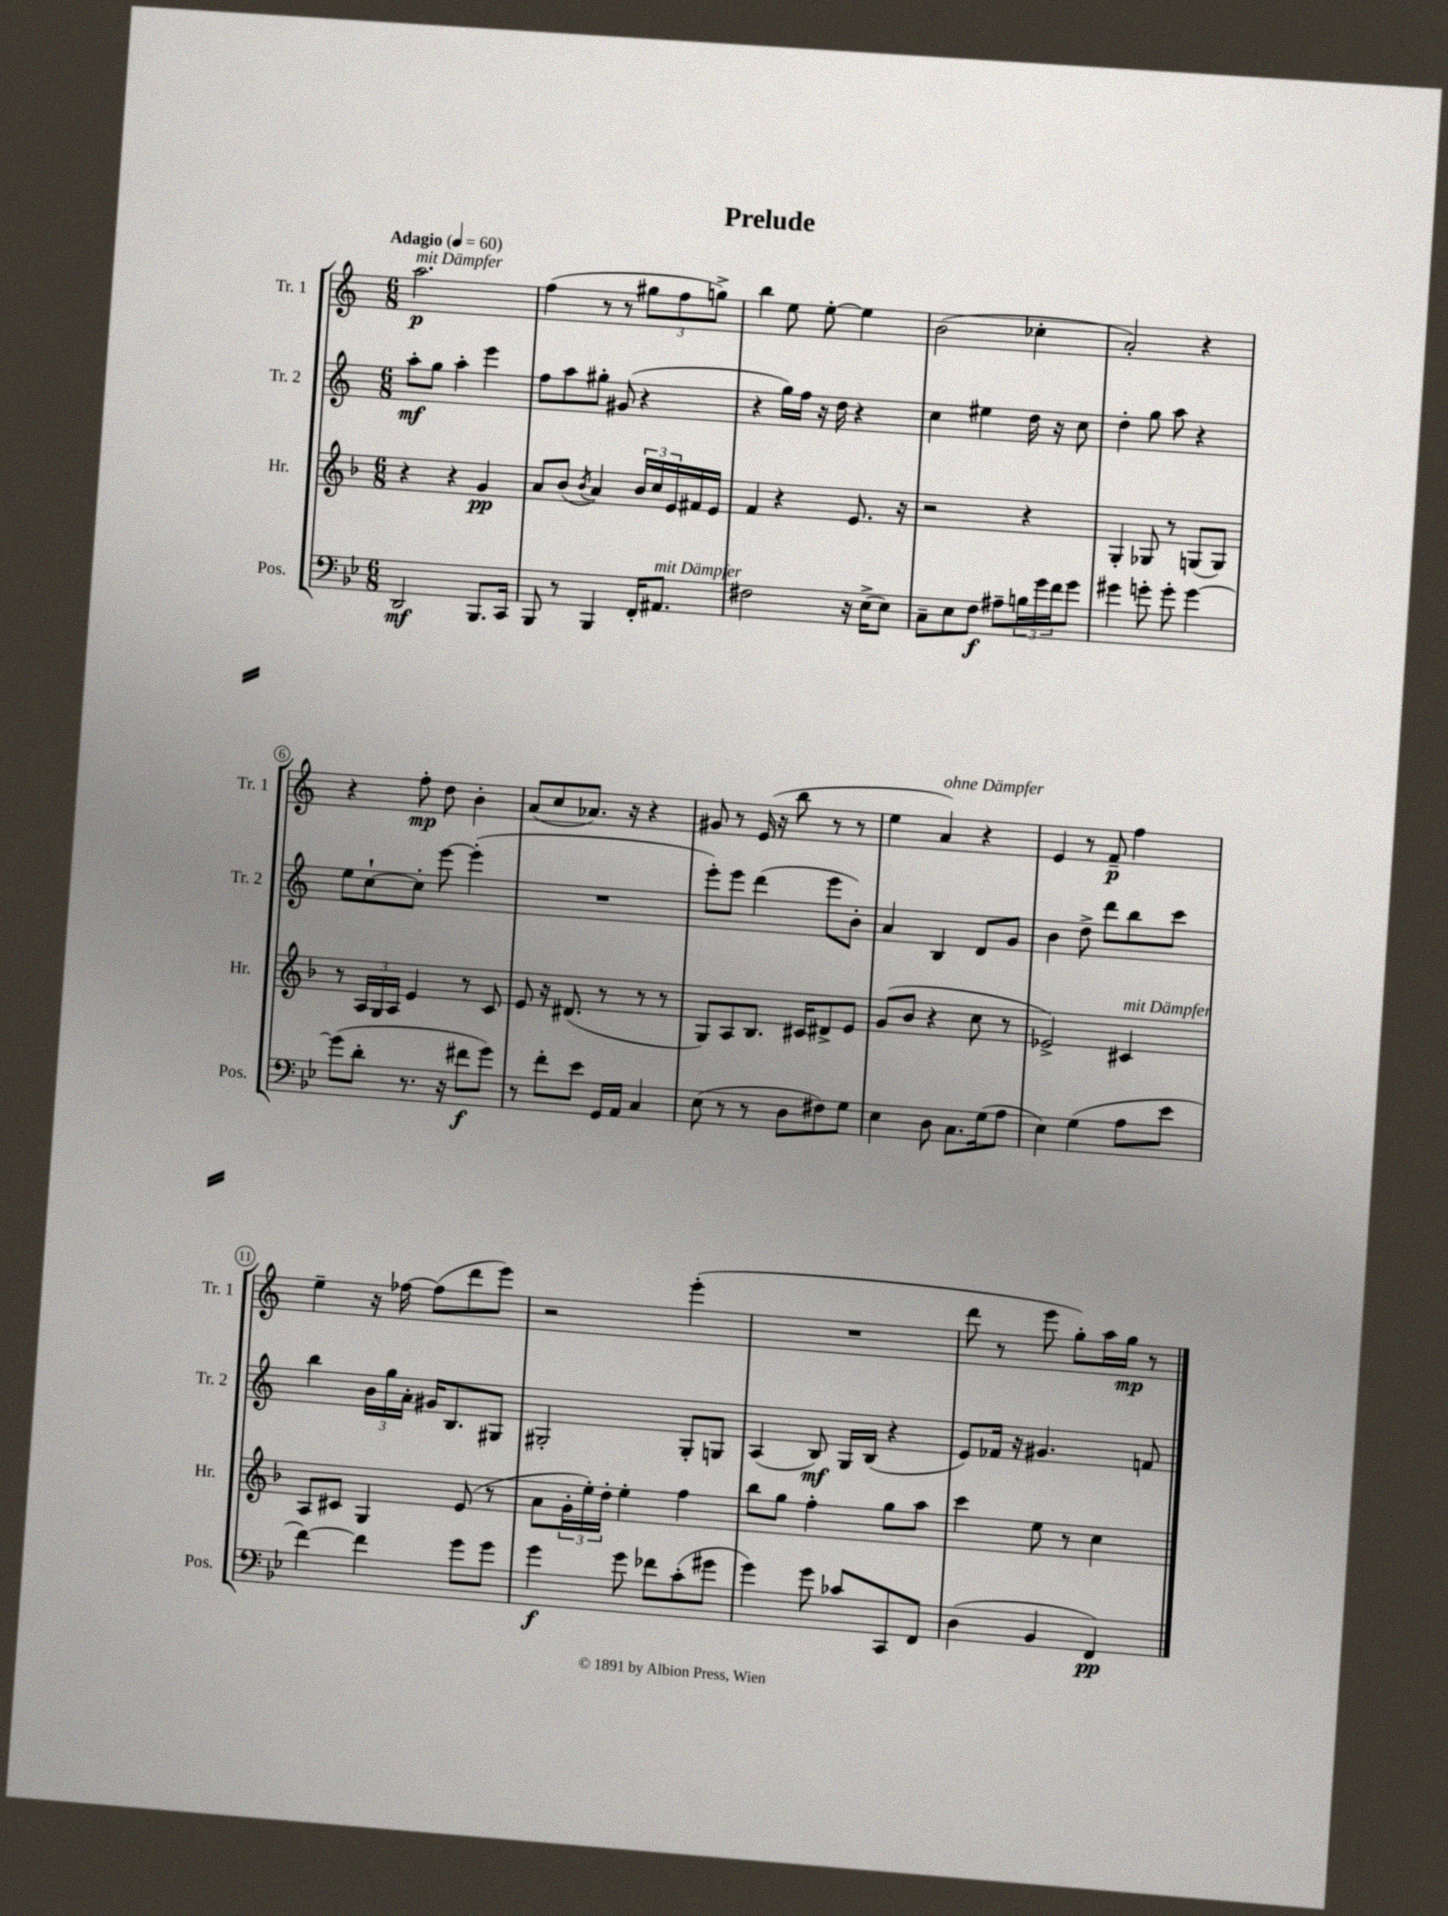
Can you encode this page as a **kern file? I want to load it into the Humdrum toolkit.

**kern	**dynam	**kern	**dynam	**kern	**dynam	**kern	**dynam
*part4	*part4	*part3	*part3	*part2	*part2	*part1	*part1
*staff4	*staff4	*staff3	*staff3	*staff2	*staff2	*staff1	*staff1
*I"Pos.	*	*I"Hr.	*	*I"Tr. 2	*	*I"Tr. 1	*
*I'Pos.	*	*I'Hr.	*	*I'Tr. 2	*	*I'Tr. 1	*
*clefF4	*	*clefG2	*	*clefG2	*	*clefG2	*
*k[b-e-]	*	*k[b-]	*	*k[]	*	*k[]	*
*M6/8	*	*M6/8	*	*M6/8	*	*M6/8	*
*MM60	*	*MM60	*	*MM60	*	*MM60	*
=1	=1	=1	=1	=1	=1	=1	=1
!	!	!	!	!	!	!LO:TX:a:B:t=Adagio	!
!	!	!	!	!	!	!LO:TX:a:i:t=mit Dämpfer	!
2DD/	mf	4r	.	8aa'\L	mf	2.aa\	p
.	.	.	.	8gg\J	.	.	.
.	.	4r	.	4aa'\	.	.	.
8.BBB-/L	.	4g/	pp	4eee\	.	.	.
16CC/Jk	.	.	.	.	.	.	.
=2	=2	=2	=2	=2	=2	=2	=2
8BBB-/	.	8a/L	.	8ff\L	.	(4ff\	.
8r	.	(8b-/J	.	8aa\	.	.	.
.	.	8qb-/	.	.	.	.	.
4BBB-/	.	4a/)	.	8gg#X'\J	.	8r	.
.	.	.	.	(8g#X/	.	8r	.
16FF'/KL	.	24b-/LL	.	4r	.	12gg#X\L	.
.	.	24cc/	.	.	.	.	.
!LO:TX:a:i:t=mit Dämpfer	!	!	!	!	!	!	!
8.AA#X/J	.	.	.	.	.	.	.
.	.	24e/	.	.	.	12ff\	.
.	.	16f#X/	.	.	.	.	.
.	.	.	.	.	.	12ggn^\J)	.
.	.	16e/JJ	.	.	.	.	.
=3	=3	=3	=3	=3	=3	=3	=3
2F#X\	.	4f/	.	4r	.	4bb\	.
.	.	4r	.	16gg\LL)	.	8ee\	.
.	.	.	.	16ff\JJ	.	.	.
.	.	.	.	16r	.	[8ee'\	.
.	.	.	.	16dd\	.	.	.
16r	.	8.e/	.	4r	.	4ee\]	.
(16E-^\KL	.	.	.	.	.	.	.
8E-\J)	.	.	.	.	.	.	.
.	.	16r	.	.	.	.	.
=4	=4	=4	=4	=4	=4	=4	=4
8C~\L	.	2r	.	4cc\	.	(2b\	.
8E-\	.	.	.	.	.	.	.
8F\J	f	.	.	4ee#X\	.	.	.
8A#X~\L	.	.	.	.	.	.	.
24Bn\L	.	4r	.	16dd\	.	4cc-X'\	.
24g\	.	.	.	.	.	.	.
.	.	.	.	16r	.	.	.
24f\J	.	.	.	.	.	.	.
8g\J	.	.	.	8cc\	.	.	.
=5	=5	=5	=5	=5	=5	=5	=5
4g#X\	.	4G'/	.	4dd'\	.	2a'/)	.
8gn'\	.	8G-X/	.	8gg\	.	.	.
8g'\	.	8r	.	8aa\	.	.	.
[4g\	.	(8Gn/L	.	4r	.	4r	.
.	.	8G/J)	.	.	.	.	.
!!LO:LB:g=z
=6	=6	=6	=6	=6	=6	=6	=6
(8g\L]	.	8r	.	8ee\L	.	4r	.
8d'\J	.	24A/LL	.	[8cc`\	.	.	.
.	.	24G/	.	.	.	.	.
.	.	24A/JJ	.	.	.	.	.
8.r	.	4e/	.	8cc'\J]	.	8ff'\	mp
.	.	.	.	[8eee\	.	8dd\	.
16r	.	.	.	.	.	.	.
8f#X\L	f	8r	.	(4eee'\]	.	4b'\	.
8g\J)	.	8c/	.	.	.	.	.
=7	=7	=7	=7	=7	=7	=7	=7
8r	.	8e/	.	2.r	.	(8a/L	.
8f'\L	.	16r	.	.	.	8cc/	.
.	.	(8.d#X/	.	.	.	.	.
8e-\J	.	.	.	.	.	8.a-X/J)	.
16GG/LL	.	8r	.	.	.	.	.
16AA/JJ	.	.	.	.	.	16r	.
4C/	.	8r	.	.	.	4r	.
.	.	8r	.	.	.	.	.
=8	=8	=8	=8	=8	=8	=8	=8
(8E-\	.	8G/L)	.	8eee'\L)	.	8g#X/	.
8r	.	8A/	.	8eee\J	.	8r	.
8r	.	8.B-/J	.	(4ddd\	.	(16e/	.
.	.	.	.	.	.	16r	.
8D\L	.	.	.	.	.	8bb\	.
.	.	16c#X/KL	.	.	.	.	.
8F#X\)	.	8d#X^/	.	8eee\L	.	8r	.
8G\J	.	8e/J	.	8b'\J)	.	8r	.
=9	=9	=9	=9	=9	=9	=9	=9
4E-\	.	(8g/L	.	4a/	.	4ee\	.
.	.	8b-/J	.	.	.	.	.
!	!	!	!	!	!	!LO:TX:a:i:t=ohne Dämpfer	!
8D\	.	4r	.	4B/	.	4a/)	.
8.C\L	.	.	.	.	.	.	.
.	.	8cc\	.	8d/L	.	4r	.
(16G\k	.	.	.	.	.	.	.
8A\J	.	8r	.	8g/J	.	.	.
=10	=10	=10	=10	=10	=10	=10	=10
4E-\)	.	2e-X^/)	.	4b\	.	4e/	.
(4G\	.	.	.	8dd^\	.	8r	.
.	.	.	.	8ddd\L	.	8f~/	p
!	!	!LO:TX:a:i:t=mit Dämpfer	!	!	!	!	!
8A\L	.	4c#X/	.	8bb\	.	4ff\	.
8e-\J	.	.	.	8ccc\J	.	.	.
!!LO:LB:g=z
=11	=11	=11	=11	=11	=11	=11	=11
[4f\)	.	8A/L	.	4bb\	.	4ee~\	.
.	.	8c#X/J	.	.	.	.	.
4f\]	.	4G/	.	24b\LL	.	16r	.
.	.	.	.	24gg\	.	.	.
.	.	.	.	.	.	[16ff-X\	.
.	.	.	.	24a'\JJ	.	.	.
.	.	.	.	16g#X/KL	.	(8ff-\L]	.
.	.	.	.	8.B/	.	.	.
8g\L	.	(8e/	.	.	.	8ddd\	.
8g\J	.	8r	.	8G#X/J	.	8eee\J)	.
=12	=12	=12	=12	=12	=12	=12	=12
4g\	f	8a\L	.	2G#X'/	.	2r	.
.	.	24g'\L	.	.	.	.	.
.	.	24ee'\)	.	.	.	.	.
.	.	24dd'\JJ	.	.	.	.	.
8g\	.	4ee'\	.	.	.	.	.
8f-X\L	.	.	.	.	.	.	.
(8c'\	.	4ff\	.	8G#'/L	.	(4eee'\	.
8g#X\J	.	.	.	8Gn/J	.	.	.
=13	=13	=13	=13	=13	=13	=13	=13
4g\)	.	8bb-\L	.	(4A/	.	2.r	.
.	.	8gg\J	.	.	.	.	.
8g\	.	4ff'\	.	8B/)	mf	.	.
8c-X/L	.	.	.	16G/LL	.	.	.
.	.	.	.	(16B/JJ	.	.	.
8CC/	.	8gg\L	.	4r	.	.	.
8FF/J	.	8aa\J	.	.	.	.	.
=14	=14	=14	=14	=14	=14	=14	=14
(4D\	.	4ccc\	.	8e/L)	.	8ddd\	.
.	.	.	.	16f-X/Jk	.	8r	.
.	.	.	.	16r	.	.	.
4BB-/	.	8ee\	.	4.g#X/	.	8eee\	.
.	.	8r	.	.	.	8gg'\L)	.
4FF/)	pp	4cc\	.	.	.	16aa\L	.
.	.	.	.	.	.	16gg\JJ	mp
.	.	.	.	8fn/	.	8r	.
==	==	==	==	==	==	==	==
*-	*-	*-	*-	*-	*-	*-	*-
